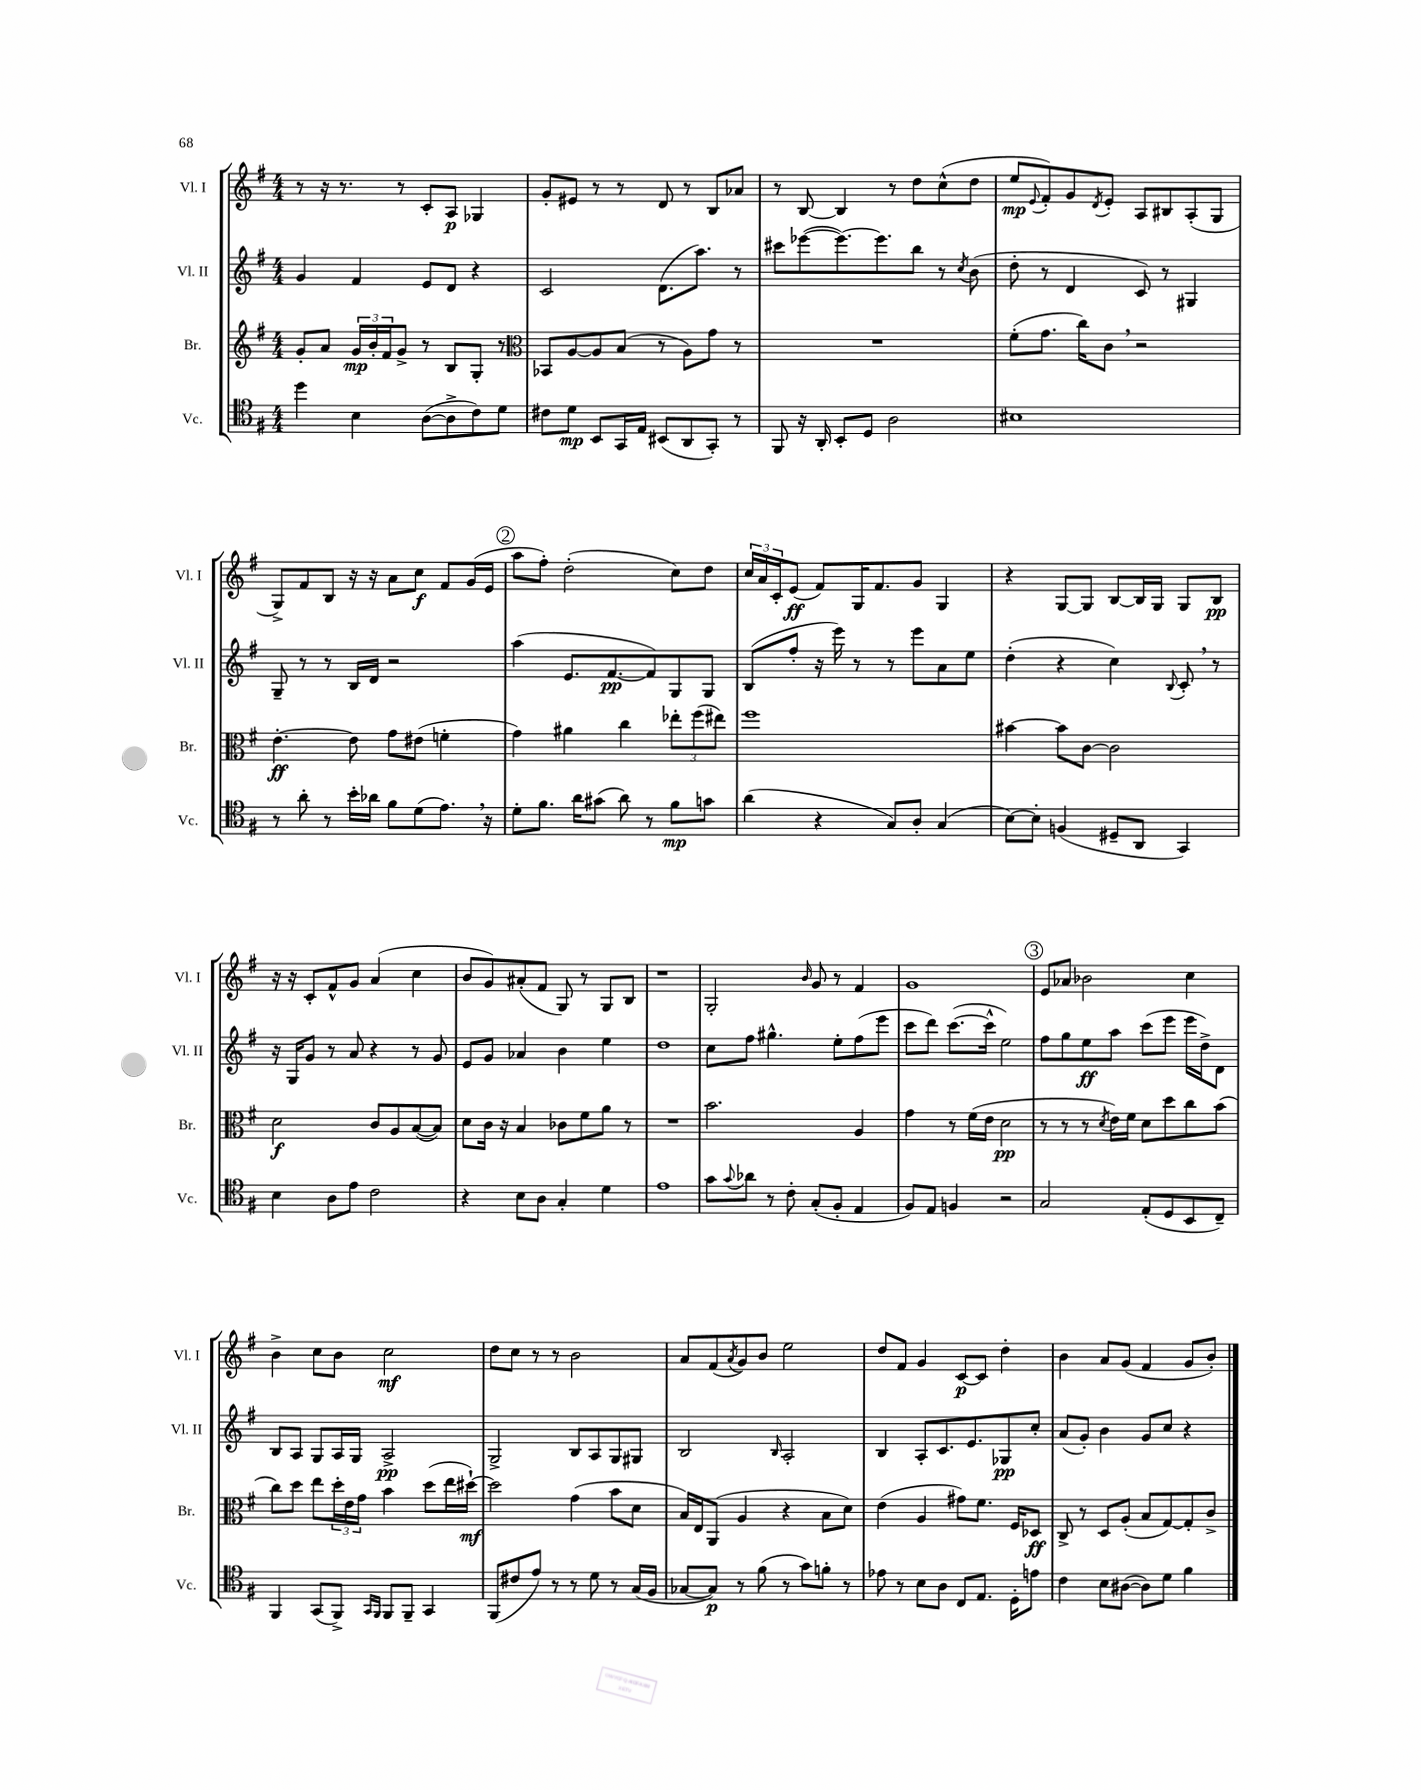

**kern	**kern	**kern	**kern
*staff4	*staff3	*staff2	*staff1
*clefC4	*clefG2	*clefG2	*clefG2
*k[f#]	*k[f#]	*k[f#]	*k[f#]
*M4/4	*M4/4	*M4/4	*M4/4
4dd	8g'	4g	8r
.	8a	.	16r
.	.	.	8.r
4B	24g	4f#	.
.	24b'	.	.
.	24f#	.	.
.	8g^	.	8r
([8A	8r	8e	8c'
8A^]	8B	8d	8A
8c)	8G'	4r	4G-
8d	8r	.	.
=	=	=	=
*	*clefC3	*	*
8c#	8BB-	2c	8g'
8d	[8A	.	8e#
8BB	8A]	.	8r
16GG	(8B	.	8r
16E	.	.	.
(8BB#	8r	(8.d	8d
8AA	8A)	.	8r
.	.	8.aa)	.
8GG')	8g	.	8B
8r	8r	8r	8a-
=	=	=	=
8FF#	1r	8ccc#	8r
16r	.	([8eee-	[8B
16AA'	.	.	.
8BB'	.	8.eee-_)	4B]
8D	.	.	.
.	.	8.eee-]	.
2A	.	.	8r
.	.	8bb	8dd
.	.	8r	(8cc^^
.	.	8qcc	.
.	.	(8b	8dd
=	=	=	=
1B#	(8f#'	8dd'	8ee
.	.	.	8qqe
.	8.g	8r	8f#')
.	.	4d	8g
.	16cc)	.	.
.	.	.	8qd
.	8c	.	8e'
.	2r	8c)	8A
.	.	8r	8B#
.	.	4G#	(8A'
.	.	.	8G
=	=	=	=
8r	[4.e'	8G~	8G^)
8a'	.	8r	8f#
8r	.	8r	8B
16b'	8e]	16B	16r
16a-	.	16d	16r
8f#	8g	2r	8a
(8d	(8e#	.	8cc
8.e)	4f'	.	8f#
.	.	.	(16g
16r	.	.	16e
=	=	=	=
8d'	4g)	(4aa	8aa
8.f#	.	.	8ff#')
.	4a#	8.e	(2dd'
16a	.	.	.
(8g#	.	.	.
.	.	[8.f#	.
8a)	4cc	.	.
8r	.	8f#])	.
8f#	12ee-'	8G	8cc)
.	(12ff#	.	.
8g	.	8G	8dd
.	12ee#)	.	.
=	=	=	=
(4a	1ff#	(8B	24cc
.	.	.	24a
.	.	.	24c'
.	.	8ff#'	(8e
4r	.	16r	8f#)
.	.	16eee)	.
.	.	8r	16G
.	.	.	8.f#
8G)	.	8r	.
8A'	.	8eee	8g
(4G	.	8a	4G
.	.	8ee	.
=	=	=	=
[8B)	[4b#	(4dd'	4r
8B']	.	.	.
(4F	8b#]	4r	[8G
.	[8c	.	8G]
8D#~	2c]	4cc)	[8B
8AA	.	.	16B]
.	.	.	16G
.	.	8qqB	.
4GG)	.	8c'	8G
.	.	8r	8B
=	=	=	=
4B	2d	16r	16r
.	.	16G	16r
.	.	8g	8c'
8A	.	8r	8f#^^
8e	.	8a	8g
2c	8c	4r	(4a
.	8A	.	.
.	([8B	8r	4cc
.	8B])	8g	.
=	=	=	=
4r	8d	8e	8b
.	16c	8g	8g)
.	16r	.	.
8B	4B	4a-	(8a#'
8A	.	.	8f#
4G'	8c-	4b	8G)
.	8f#	.	8r
4d	8a	4ee	8G
.	8r	.	8B
=	=	=	=
1e	1r	1dd	1r
=	=	=	=
8g	2.b	8cc	2G'
8qqg	.	.	.
8a-	.	8ff#	.
8r	.	4.gg#^^	.
8c'	.	.	.
.	.	.	16qqb
(8G'	.	.	8g
8F#'	.	8ee'	8r
4E	4A	(8ff#	4f#
.	.	8eee	.
=	=	=	=
8F#)	4g	8ccc	1g
8E	.	8ddd)	.
4F	8r	([8.ccc	.
.	(16f#	.	.
.	16e	16ccc^^]	.
2r	2d	2ee)	.
=	=	=	=
2G	8r	8ff#	8e
.	8r	8gg	8a-
.	8r	8ee	2b-
.	8qd	.	.
.	16e)	8aa	.
.	16f#	.	.
(8E'	8d	(8ccc	.
8D	8dd	8eee	.
8BB	8cc	16eee	4cc
.	.	16dd^)	.
8C~)	(8b	8d	.
=	=	=	=
4FF#	8cc)	8B	4b^
.	8dd	8A	.
(8GG	8ee	8G	8cc
8FF#^)	24dd'	16A	8b
.	24e	.	.
.	.	16G	.
.	24g	.	.
16qqGG	.	.	.
16qqFF#	.	.	.
8FF#	4b	2A^	2cc
8FF#~	.	.	.
4GG	(8dd	.	.
.	16ee	.	.
.	[16dd#`)	.	.
=	=	=	=
(8FF#	2dd#]	2G^	8dd
8c#	.	.	8cc
8e)	.	.	8r
8r	.	.	8r
8r	(4g	8B	2b
8d	.	8A	.
8r	8b	8G	.
(16G	8d	8G#	.
16F#	.	.	.
=	=	=	=
[8G-	16B)	2B	8a
.	16E	.	.
8G-])	(8AA	.	(8f#
.	.	.	8qa
8r	4A	.	8g)
(8f#	.	.	8b
.	.	16qqB	.
8r	4r	2A'	2ee
8g)	.	.	.
8f'	8B	.	.
8r	8d)	.	.
=	=	=	=
8e-	(4e	4B	8dd
8r	.	.	8f#
8B	4A	8A'	4g
8A	.	8.c	.
8C	8g#)	.	[8c
.	.	8.e	.
8.E	8.f#	.	8c]
.	.	8G-	4dd'
16D'	16F#	.	.
8e	8D-	8cc'	.
=	=	=	=
4c	8C^	(8a	4b
.	8r	8g')	.
8B	8D	4b	8a
([8A#	(8A'	.	(8g
8A#])	8B	8g	4f#
8d	[8G)	8cc	.
4f#	8G']	4r	8g
.	8c^	.	8b')
==	==	==	==
*-	*-	*-	*-
